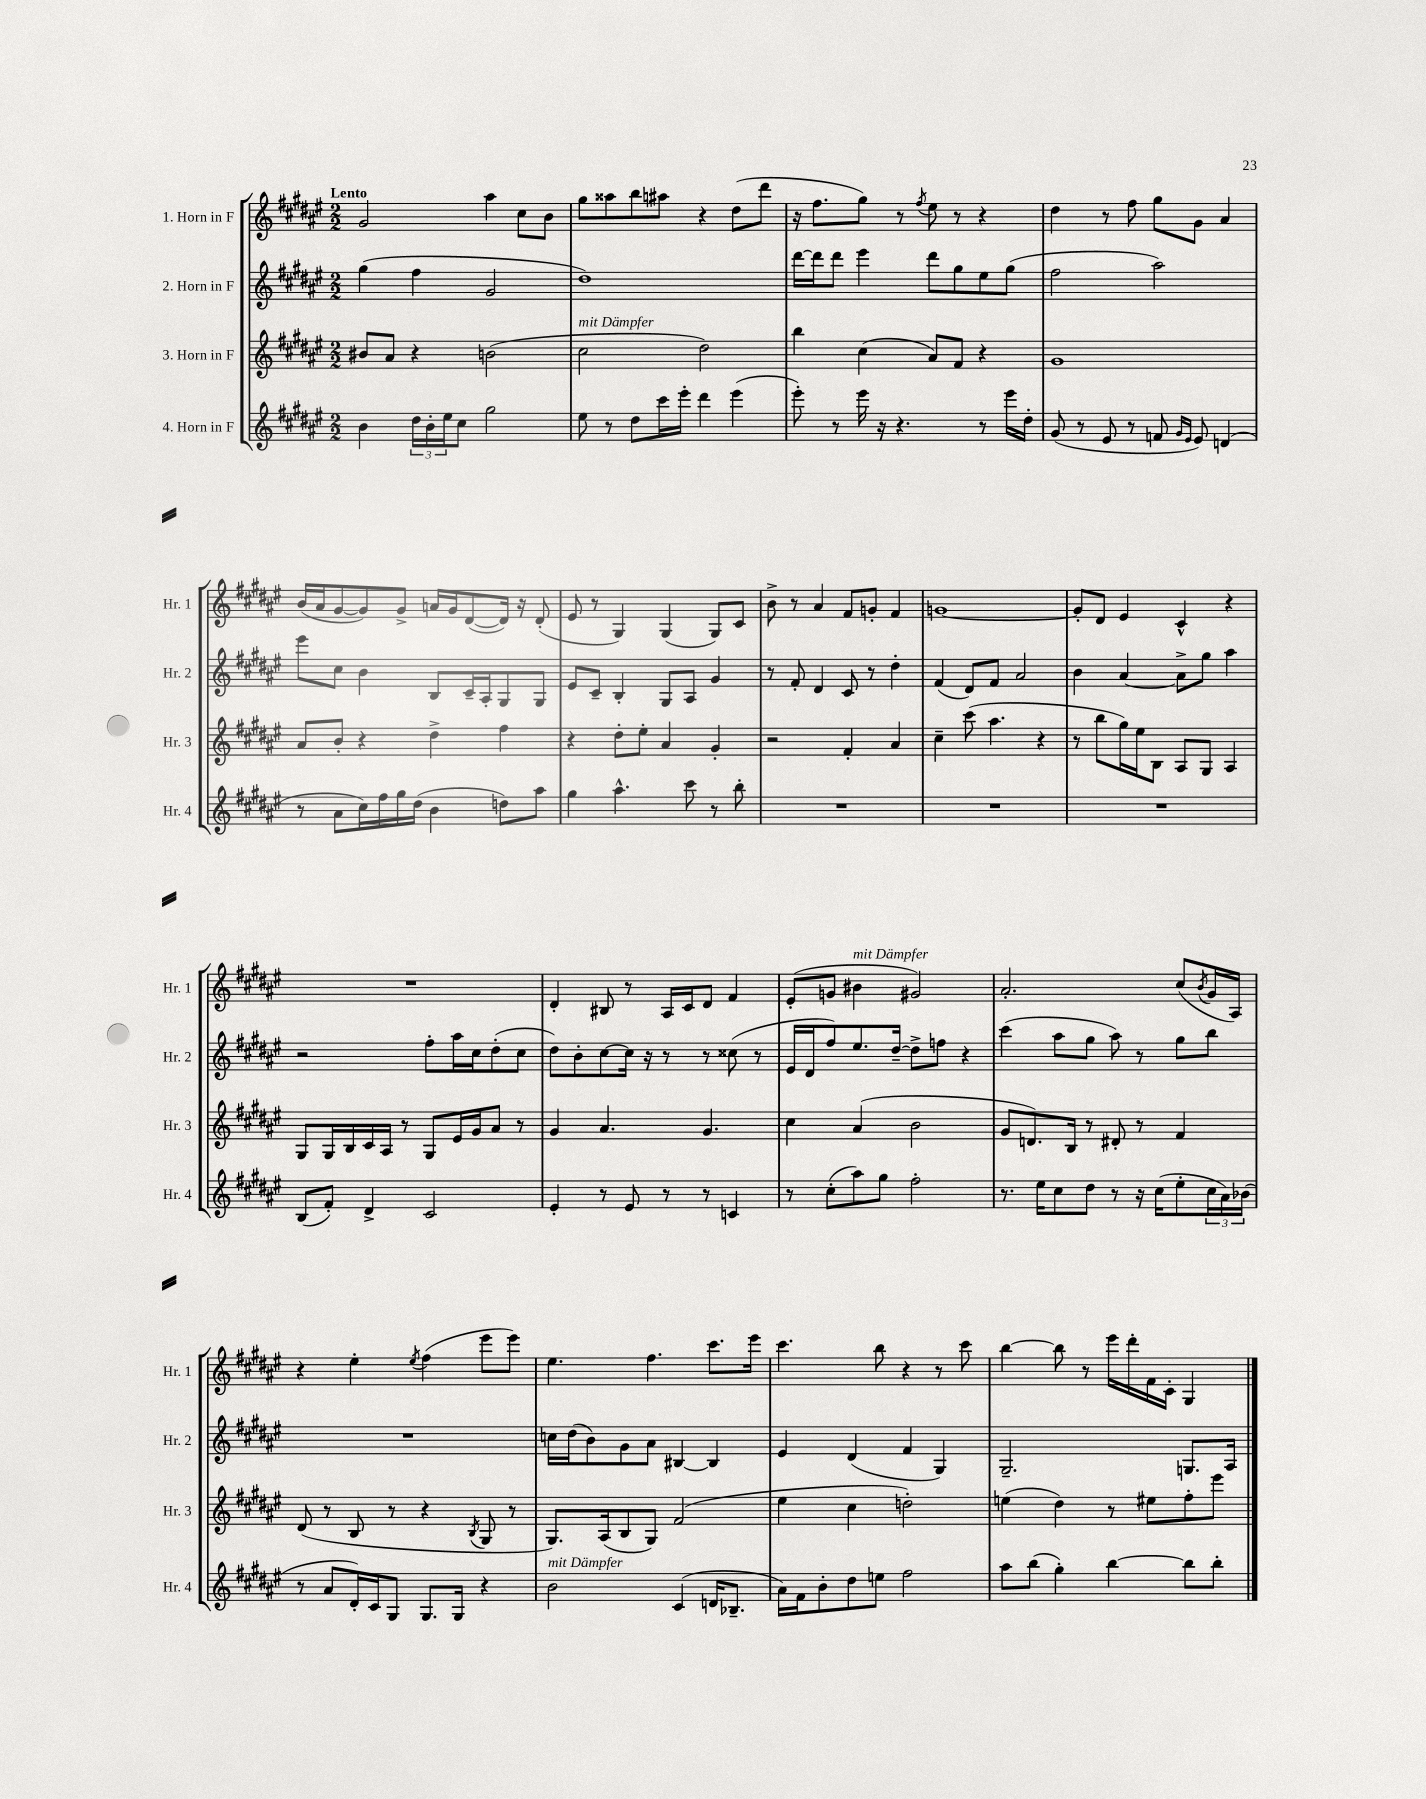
<<
\new StaffGroup <<
\new Staff = "s0" \with { instrumentName = "1. Horn in F" shortInstrumentName = "Hr. 1" } {
    \clef treble \key fis \major \numericTimeSignature \time 2/2 \tempo "Lento"
    gis'2 ais''4 cis''8 b'8 |
    gis''8 aisis''8 b''8 ais''8 r4 dis''8( dis'''8 |
    r16 fis''8. gis''8) r8 \acciaccatura { fis''8 } eis''8 r8 r4 |
    dis''4 r8 fis''8 gis''8 gis'8 ais'4 |
    b'16( ais'16 gis'8~ gis'8) gis'8-> a'16 gis'16 dis'8~( dis'16) r16 dis'8-.( |
    eis'8 r8 gis4) gis4( gis8) cis'8 |
    b'8-> r8 ais'4 fis'8 g'8-. fis'4 |
    g'1~ |
    g'8-. dis'8 eis'4 cis'4-^ r4 |
    R1 |
    dis'4-. bis8 r8 ais16 cis'16 dis'8 fis'4 |
    eis'8-.( g'8 bis'4^\markup { \italic "mit Dämpfer" } gis'2) |
    ais'2.-. cis''8( \acciaccatura { b'8 } gis'16 ais16) |
    r4 eis''4-. \acciaccatura { eis''8 } fis''4( eis'''8 eis'''8) |
    eis''4. fis''4. cis'''8. eis'''16 |
    cis'''4. b''8 r4 r8 cis'''8 |
    b''4~ b''8 r8 eis'''16 dis'''16-. fis'16 cis'16-. gis4 \bar "|." |
}
\new Staff = "s1" \with { instrumentName = "2. Horn in F" shortInstrumentName = "Hr. 2" } {
    \clef treble \key fis \major \numericTimeSignature \time 2/2
    gis''4( fis''4 gis'2 |
    dis''1) |
    dis'''16~ dis'''16 dis'''8 eis'''4 dis'''8 gis''8 eis''8 gis''8( |
    fis''2 ais''2) |
    eis'''8 cis''8 b'4 b8 cis'16-- ais16-. gis8 gis8 |
    eis'8 cis'8-- b4-. gis8 ais8 gis'4 |
    r8 fis'8-. dis'4 cis'8 r8 dis''4-. |
    fis'4( dis'8) fis'8 ais'2 |
    b'4 ais'4~ ais'8-> gis''8 ais''4 |
    r2 fis''8-. ais''16 cis''16 dis''8-.( cis''8 |
    dis''8) b'8-. cis''8~ cis''16 r16 r8 r8 cisis''8( r8 |
    eis'16 dis'16 fis''8) eis''8. dis''16~-- dis''8-> f''8 r4 |
    cis'''4( ais''8 gis''8 ais''8) r8 gis''8 b''8 |
    R1 |
    c''16 dis''16( b'8) gis'8 ais'8 bis4~ bis4 |
    eis'4 dis'4( fis'4 gis4) |
    gis2.-- g8. ais16 \bar "|." |
}
\new Staff = "s2" \with { instrumentName = "3. Horn in F" shortInstrumentName = "Hr. 3" } {
    \clef treble \key fis \major \numericTimeSignature \time 2/2
    bis'8 ais'8 r4 b'2( |
    cis''2^\markup { \italic "mit Dämpfer" } dis''2) |
    b''4 cis''4( ais'8) fis'8 r4 |
    gis'1 |
    ais'8 b'8-. r4 dis''4-> fis''4 |
    r4 dis''8-. eis''8-. ais'4 gis'4-. |
    r2 fis'4-. ais'4 |
    cis''4-- cis'''8( ais''4. r4 |
    r8 b''8 gis''16) eis''16 b8 ais8 gis8 ais4 |
    gis8 gis16 b16 cis'16 ais16 r8 gis8 eis'16 gis'16 ais'8 r8 |
    gis'4 ais'4. gis'4. |
    cis''4 ais'4( b'2 |
    gis'8 d'8.) b16 r8 dis'8-. r8 fis'4 |
    dis'8( r8 b8 r8 r4 \acciaccatura { b8 } gis8 r8 |
    gis8.) ais16( b8 gis8) fis'2( |
    eis''4 cis''4 d''2-.) |
    e''4( dis''4) r8 eis''8 fis''8-. eis'''8 \bar "|." |
}
\new Staff = "s3" \with { instrumentName = "4. Horn in F" shortInstrumentName = "Hr. 4" } {
    \clef treble \key fis \major \numericTimeSignature \time 2/2
    b'4 \tuplet 3/2 { dis''16 b'16-. eis''16 } cis''8 gis''2 |
    eis''8 r8 dis''8 cis'''16 eis'''16-. dis'''4 eis'''4( |
    eis'''8-.) r8 eis'''16 r16 r4. r8 eis'''16 dis''16-. |
    gis'8( r8 eis'8 r8 f'8 \grace { gis'16 eis'16 } eis'8) d'4( |
    r8 ais'8 cis''16) fis''16 gis''16 dis''16( b'4 d''8) ais''8 |
    gis''4 ais''4.-^ cis'''8 r8 b''8-. |
    R1 |
    R1 |
    R1 |
    b8( fis'8-.) dis'4-> cis'2 |
    eis'4-. r8 eis'8 r8 r8 c'4 |
    r8 cis''8-.( ais''8) gis''8 fis''2-. |
    r8. eis''16 cis''8 dis''8 r8 r16 cis''16( eis''8-. \tuplet 3/2 { cis''16 ais'16) bes'16( } |
    r8 ais'8 dis'16-.) cis'16 gis8 gis8. gis16 r4 |
    b'2^\markup { \italic "mit Dämpfer" } cis'4( d'16 bes8.-- |
    ais'16) fis'16 b'8-. dis''8 e''8 fis''2 |
    ais''8 b''8( gis''4-.) b''4~ b''8 b''8-. \bar "|." |
}
>>
>>
\layout { \context { \Score \remove "Bar_number_engraver" } }
